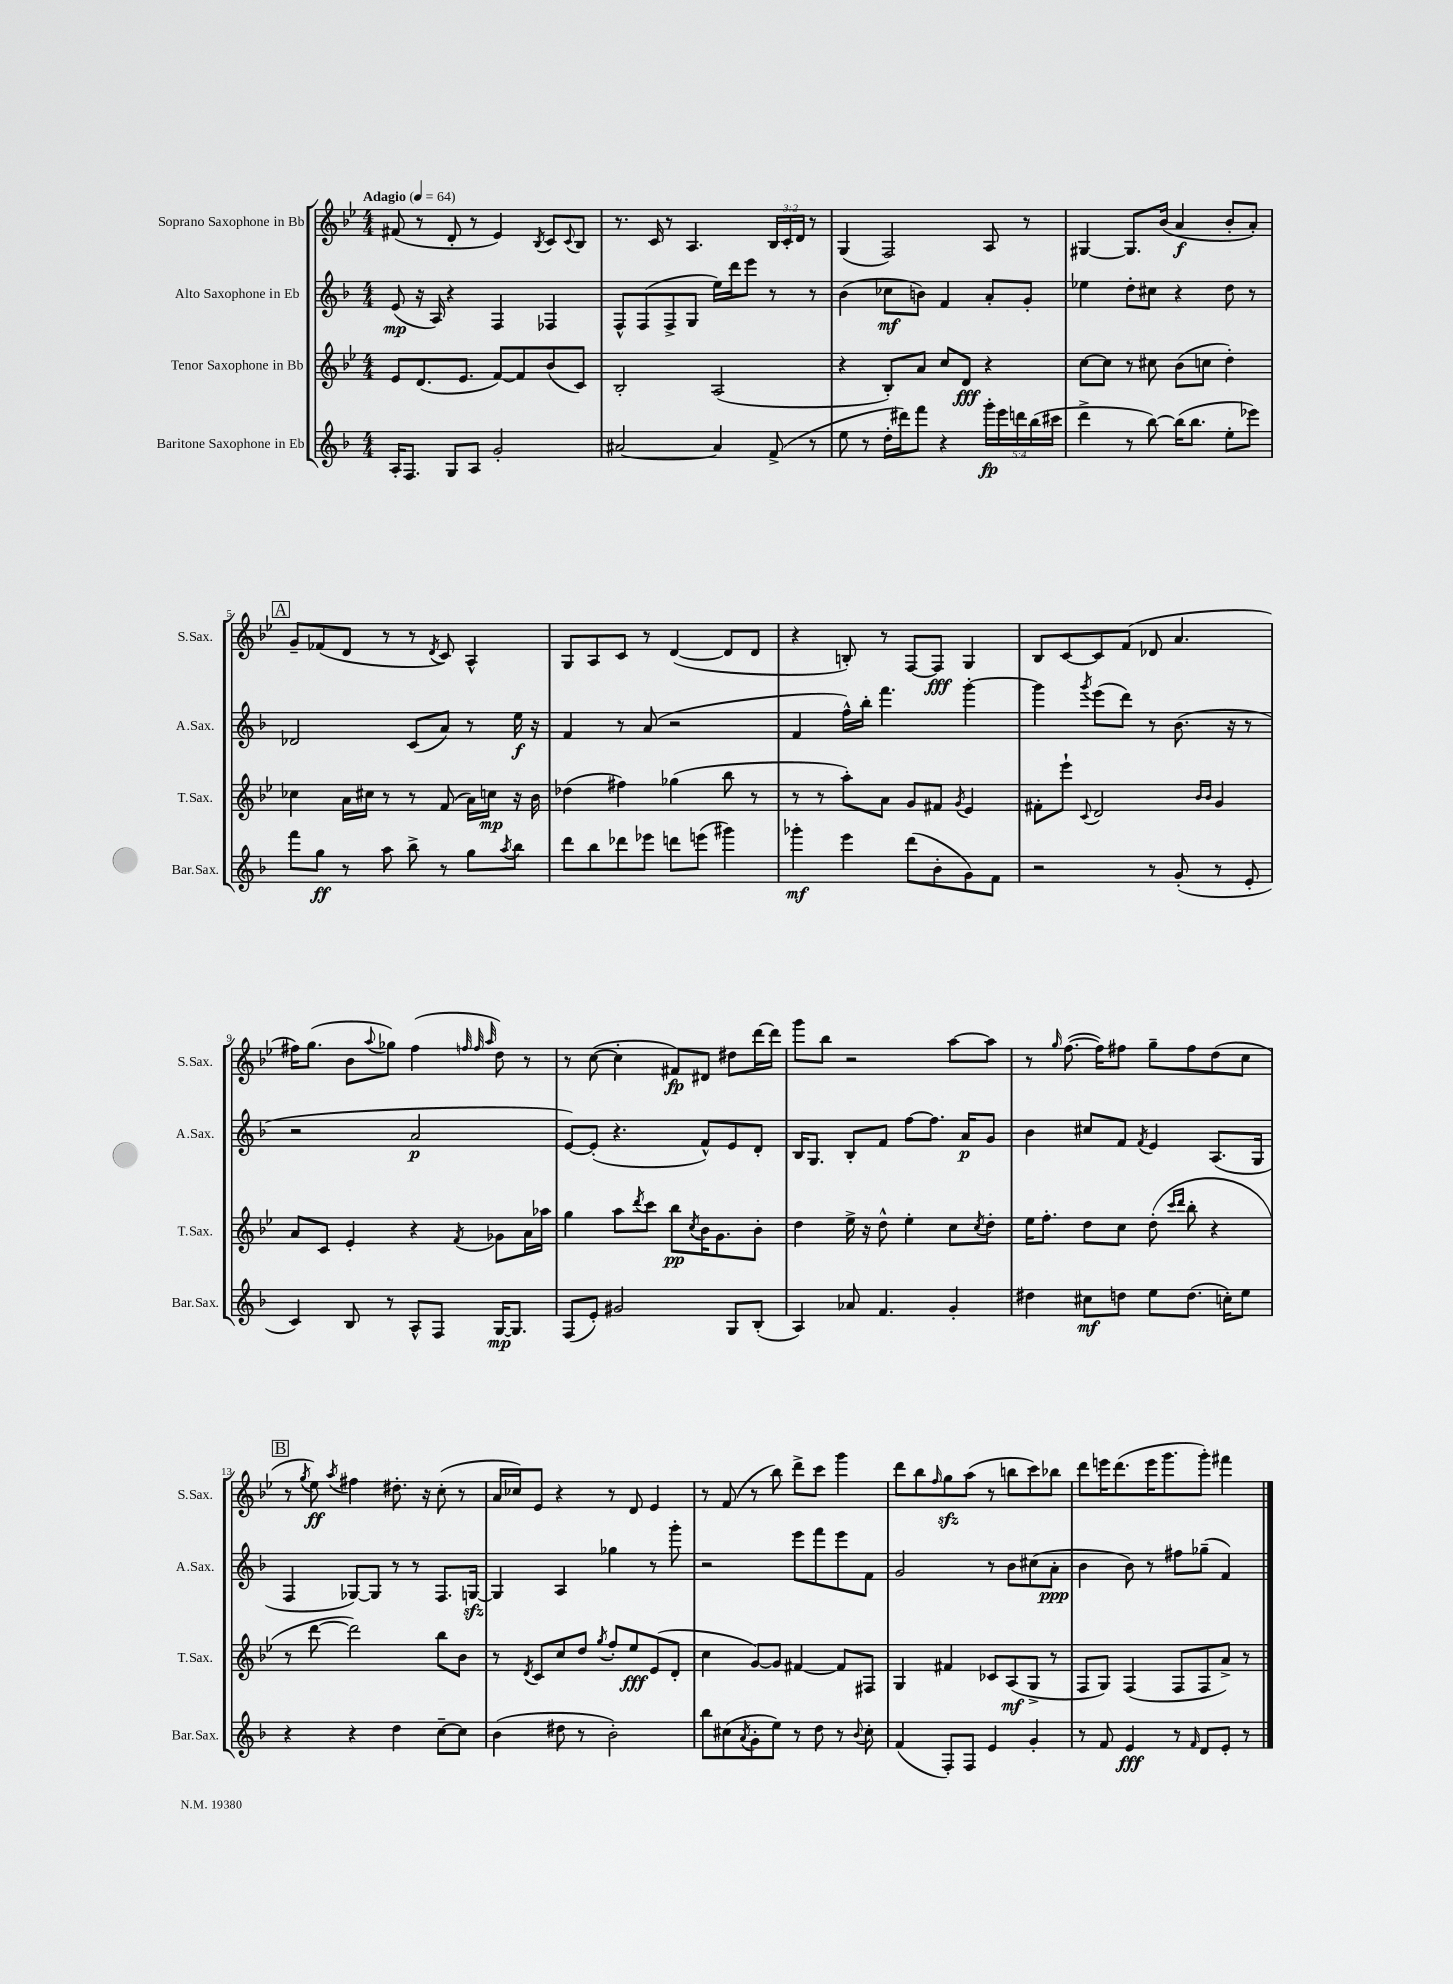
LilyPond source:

<<
\new StaffGroup <<
\new Staff = "s0" \with { instrumentName = "Soprano Saxophone in Bb" shortInstrumentName = "S.Sax." } {
    \clef treble \key bes \major \numericTimeSignature \time 4/4 \override Staff.TupletNumber.text = #tuplet-number::calc-fraction-text \tempo "Adagio" 4 = 64
    fis'8( r8 d'8-. r8 ees'4) \acciaccatura { bes8 } c'8 \appoggiatura { c'8 } bes8 |
    r8. c'16 r8 a4. \tuplet 3/2 { bes16 c'16-. d'16 } r8 |
    g4( f2) a8 r8 |
    gis4~ gis8. bes'16( a'4\f bes'8-. a'8-.) |
    \mark \markup { \box "A" } g'8-- fes'8( d'8 r8 r8 \acciaccatura { d'8 } c'8) a4-^ |
    g8 a8 c'8 r8 d'4~( d'8 d'8 |
    r4 b8-.) r8 f8~ f8\fff g4 |
    bes8 c'8~ c'8 f'8( des'8 a'4. |
    fis''16) g''8.( bes'8 \appoggiatura { a''8 } ges''8) fis''4( \grace { f''32 f''32 a''32 } d''8) r8 |
    r8 c''8~( c''4-. fis'8\fp) dis'8 dis''8 d'''16~ d'''16 |
    g'''8 bes''8 r2 a''8~ a''8 |
    r8 \grace { g''16 } f''8.~( f''16) fis''8 g''8-- fis''8 d''8( c''8 |
    \mark \markup { \box "B" } r8 \acciaccatura { g''8 } ees''8\ff) \acciaccatura { a''8 } fis''4 dis''8.-. r16 c''8-.( r8 |
    a'16 ces''16) ees'8 r4 r8 d'8 ees'4 |
    r8 f'8( r8 bes''8) d'''8-> c'''8 g'''4 |
    d'''8 bes''8 \grace { f''16 } g''8\sfz a''8( r8 b''8 c'''8) bes''8 |
    d'''8 e'''16 d'''8.( e'''16 g'''8. g'''8-.) fis'''4 \bar "|." |
}
\new Staff = "s1" \with { instrumentName = "Alto Saxophone in Eb" shortInstrumentName = "A.Sax." } {
    \clef treble \key f \major \numericTimeSignature \time 4/4
    e'8\mp( r16 a16) r4 f4 fes4 |
    f8-^ f8( f8-> g8 e''16) d'''16 e'''8 r8 r8 |
    bes'4( ces''8\mf b'8) f'4 a'8-. g'8-. |
    ees''4 d''8-. cis''8 r4 d''8 r8 |
    \mark \markup { \box "A" } des'2 c'8( a'8) r8 e''16\f r16 |
    f'4 r8 a'8( r2 |
    f'4 f''16-^) bes''16-. f'''4. g'''4~-. |
    g'''4 \acciaccatura { g'''8 } e'''8( d'''8) r8 bes'8.( r16 r8 |
    r2 a'2\p |
    e'8~) e'8-.( r4. f'8-^) e'8 d'8-. |
    bes16 g8. bes8-. f'8 f''8~ f''8. a'16\p g'8 |
    bes'4 cis''8 f'8 \acciaccatura { f'8 } e'4 a8.( g16 |
    \mark \markup { \box "B" } f4 ges8~) ges8 r8 r8 f8. g16~\sfz |
    g4 a4 ges''4 r8 g'''8-. |
    r2 e'''8 f'''8 e'''8 f'8 |
    g'2 r8 bes'8 cis''8( a'8-.\ppp |
    bes'4 bes'8) r8 fis''8 ges''8--( f'4) \bar "|." |
}
\new Staff = "s2" \with { instrumentName = "Tenor Saxophone in Bb" shortInstrumentName = "T.Sax." } {
    \clef treble \key bes \major \numericTimeSignature \time 4/4
    ees'8 d'8.( ees'8. f'8~) f'8 bes'8( c'8) |
    bes2-. a2( |
    r4 bes8-.) a'8 c''8 d'8\fff r4 |
    c''8~ c''8 r8 cis''8 bes'8( c''8 d''4-.) |
    \mark \markup { \box "A" } ces''4 a'16 cis''16 r8 r8 f'8( a'16) c''16\mp r16 bes'16 |
    des''4( fis''4) ges''4( bes''8 r8 |
    r8 r8 a''8-.) a'8 g'8 fis'8 \acciaccatura { g'8 } ees'4 |
    fis'8-. ees'''8-! \appoggiatura { c'8 } d'2 \grace { bes'16 bes'16 } g'4 |
    a'8 c'8 ees'4-. r4 \acciaccatura { f'8 } ges'8 a'16 aes''16 |
    g''4 a''8 \acciaccatura { d'''8 } c'''8 bes''8\pp \acciaccatura { c''8 } bes'16 g'8. bes'8-. |
    d''4 ees''16-> r16 d''8-^ ees''4-. c''8 \acciaccatura { c''8 } d''8-. |
    ees''16 f''8.-. d''8 c''8 d''8-.( \grace { c'''16 d'''16 } bes''8-. r4 |
    \mark \markup { \box "B" } r8 d'''8~ d'''2) bes''8 bes'8 |
    r8 \acciaccatura { d'8 } c'8 c''8 d''8 \acciaccatura { g''8 } f''8-. ees''8\fff ees'8( d'8-. |
    c''4 g'8~) g'8 fis'4~ fis'8 fis8 |
    g4 fis'4 ces'8 a8\mf( g8-> r8 |
    f8 g8) f4( f8 f8 a'8->) r8 \bar "|." |
}
\new Staff = "s3" \with { instrumentName = "Baritone Saxophone in Eb" shortInstrumentName = "Bar.Sax." } {
    \clef treble \key f \major \numericTimeSignature \time 4/4 \override Staff.TupletNumber.text = #tuplet-number::calc-fraction-text
    a16-. f8. g8 a8 g'2-. |
    ais'2~ ais'4 f'8->( r8 |
    e''8 r8 d''16-. dis'''16) f'''8 r4 \tuplet 5/4 { g'''16-.\fp e'''16 d'''16 bes''16( cis'''16 } |
    d'''4-> r8 bes''8~) bes''16( bes''8. e''8-. ees'''8) |
    \mark \markup { \box "A" } f'''8 g''8\ff r8 a''8 bes''8-> r8 g''8 \acciaccatura { a''8 } bes''8 |
    d'''8 bes''8 des'''8 ees'''8 d'''8 e'''8( gis'''4) |
    ges'''4-.\mf e'''4 d'''8( bes'8-. g'8) f'8 |
    r2 r8 g'8-.( r8 e'8-. |
    c'4) bes8 r8 a8-^ f8 g16~\mp g8. |
    f8( e'8-.) gis'2 g8 bes8-.( |
    a4) aes'8 f'4. g'4-. |
    dis''4 cis''8\mf d''8 e''8 d''8.( c''16-.) e''8 |
    \mark \markup { \box "B" } r4 r4 d''4 c''8~-- c''8 |
    bes'4( dis''8 r8 bes'2-.) |
    bes''8 cis''8( \acciaccatura { a'8 } g'8-. e''8) r8 d''8 r8 \appoggiatura { bes'8 } cis''8-. |
    f'4( f8-.) f8 e'4 g'4-. |
    r8 f'8 e'4\fff r8 \grace { f'16 } d'8 e'8-. r8 \bar "|." |
}
>>
>>
